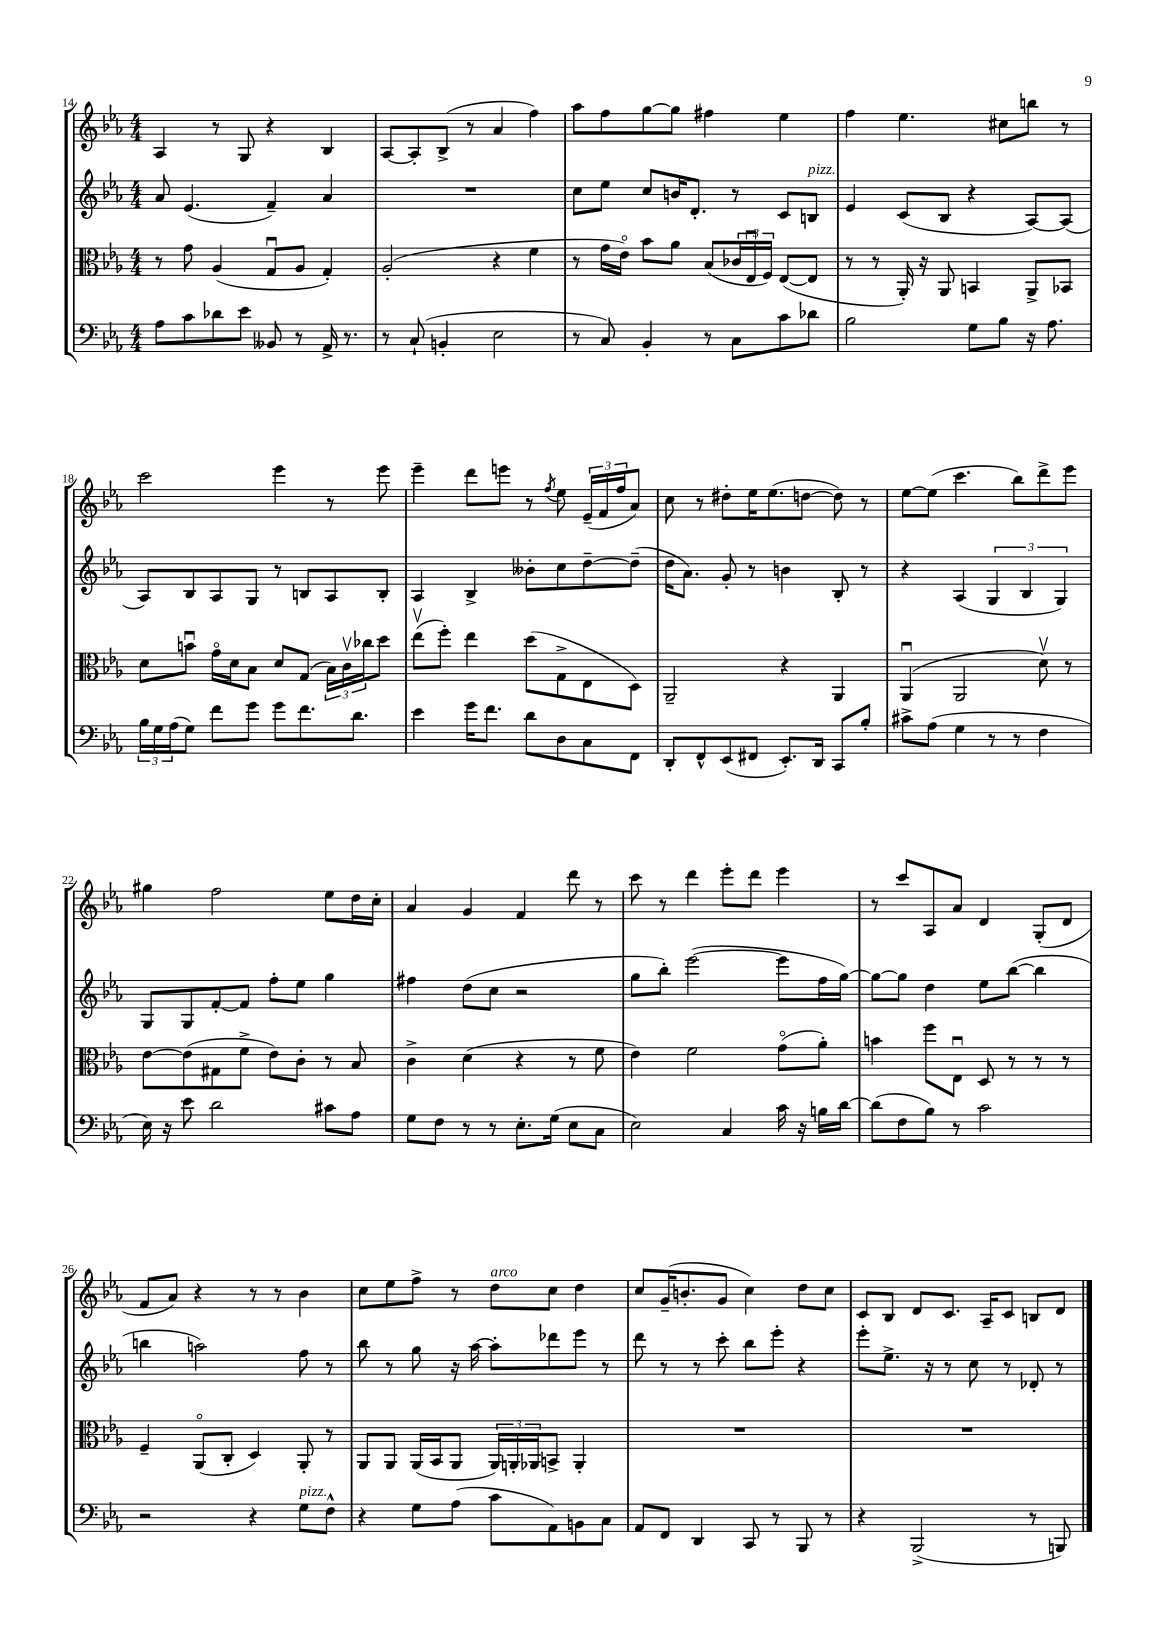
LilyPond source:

<<
\new StaffGroup <<
\new Staff = "s0" {
    \clef treble \key ees \major \numericTimeSignature \time 4/4
    aes4 r8 g8 r4 bes4 |
    aes8~ aes8-. bes8->( r8 aes'4 f''4) |
    aes''8 f''8 g''8~ g''8 fis''4 ees''4 |
    f''4 ees''4. cis''8 b''8 r8 |
    c'''2 ees'''4 r8 ees'''8 |
    ees'''4-- d'''8 e'''8 r8 \acciaccatura { f''8 } ees''8 \tuplet 3/2 { ees'16--( f'16 f''16 } aes'8) |
    c''8 r8 dis''8-. ees''16 ees''8.( d''8~ d''8) r8 |
    ees''8~ ees''8( c'''4. bes''8) d'''8-> ees'''8 |
    gis''4 f''2 ees''8 d''16 c''16-. |
    aes'4 g'4 f'4 d'''8 r8 |
    c'''8 r8 d'''4 ees'''8-. d'''8 ees'''4 |
    r8 c'''8 aes8 aes'8 d'4 g8-.( d'8 |
    f'8 aes'8) r4 r8 r8 bes'4 |
    c''8 ees''8 f''8-> r8 d''8^\markup { \italic "arco" } c''8 d''4 |
    c''8 g'16--( b'8.-. g'8 c''4) d''8 c''8 |
    c'8 bes8 d'8 c'8. aes16-- c'8 b8 d'8 \bar "|." |
}
\new Staff = "s1" {
    \clef treble \key ees \major \numericTimeSignature \time 4/4
    aes'8 ees'4.( f'4--) aes'4 |
    R1 |
    c''8 ees''8 c''8 b'16 d'8.-. r8 c'8 b8^\markup { \italic "pizz." } |
    ees'4 c'8( bes8 r4 aes8~) aes8( |
    aes8) bes8 aes8 g8 r8 b8 aes8 b8-. |
    aes4 bes4-> beses'8-. c''8 d''8~-- d''8--( |
    d''16 aes'8.) g'8-. r8 b'4 bes8-. r8 |
    r4 aes4( \tuplet 3/2 { g4 bes4 g4) } |
    g8 g8 f'8~-. f'8 f''8-. ees''8 g''4 |
    fis''4 d''8( c''8 r2 |
    g''8 bes''8-.) ees'''2~( ees'''8 f''16 g''16~) |
    g''8~ g''8 d''4 ees''8 bes''8~( bes''4 |
    b''4 a''2) f''8 r8 |
    bes''8 r8 g''8 r16 aes''16~ aes''8-. des'''8 ees'''8 r8 |
    d'''8 r8 r8 c'''8-. bes''8 ees'''8-. r4 |
    ees'''8-. ees''8.-> r16 r8 c''8 r8 des'8-. r8 \bar "|." |
}
\new Staff = "s2" {
    \clef alto \key ees \major \numericTimeSignature \time 4/4
    r8 g'8 aes4( g8\downbow aes8 g4-.) |
    aes2-.( r4 f'4 |
    r8 g'16 ees'16\flageolet) bes'8 aes'8 bes8( \tuplet 3/2 { ces'16 ees16\downbow f16) } ees8~( ees8 |
    r8 r8 aes,16-.) r16 aes,8 b,4 aes,8-> bes,8 |
    d'8 b'8\downbow g'16\flageolet d'16 bes8 d'8 g8( \tuplet 3/2 { bes16) c'16\upbow ces''16 } d''8 |
    ees''8\upbow( f''8-.) ees''4 d''8( g8-> ees8 d8) |
    aes,2-- r4 aes,4 |
    aes,4\downbow( aes,2 d'8\upbow) r8 |
    ees'8~ ees'8( gis8 f'8-> ees'8) c'8-. r8 bes8 |
    c'4-> d'4( r4 r8 f'8 |
    ees'4) f'2 g'8\flageolet( aes'8-.) |
    b'4 f''8 ees8\downbow d8 r8 r8 r8 |
    f4-- aes,8\flageolet( c8-. d4) aes,8-. r8 |
    aes,8 aes,8 aes,16( bes,16 aes,8 \tuplet 3/2 { aes,16) a,16-. aes,16 } b,8-> aes,4-. |
    R1 |
    R1 \bar "|." |
}
\new Staff = "s3" {
    \clef bass \key ees \major \numericTimeSignature \time 4/4
    aes8 c'8 des'8 ees'8 beses,8 r8 aes,16-> r8. |
    r8 c8-!( b,4-. ees2 |
    r8 c8) bes,4-. r8 c8 c'8 des'8 |
    bes2 g8 bes8 r16 aes8. |
    \tuplet 3/2 { bes16 g16 aes16( } g8) f'8 g'8 g'8 f'8. d'8. |
    ees'4 g'16 f'8. d'8 d8 c8 f,8 |
    d,8-. f,8-^ ees,8( fis,8 ees,8.-.) d,16 c,8 bes8-. |
    cis'8-> aes8( g4 r8 r8 f4 |
    ees16) r16 ees'8 d'2 cis'8 aes8 |
    g8 f8 r8 r8 ees8.-. g16( ees8 c8 |
    ees2) c4 c'16 r16 b16 d'16~ |
    d'8( f8 bes8) r8 c'2 |
    r2 r4 g8^\markup { \italic "pizz." } f8-^ |
    r4 g8 aes8( c'8 aes,8) b,8 c8 |
    aes,8 f,8 d,4 c,8 r8 bes,,8 r8 |
    r4 bes,,2->( r8 b,,8) \bar "|." |
}
>>
>>
\layout { \context { \Score currentBarNumber = #14 } }
